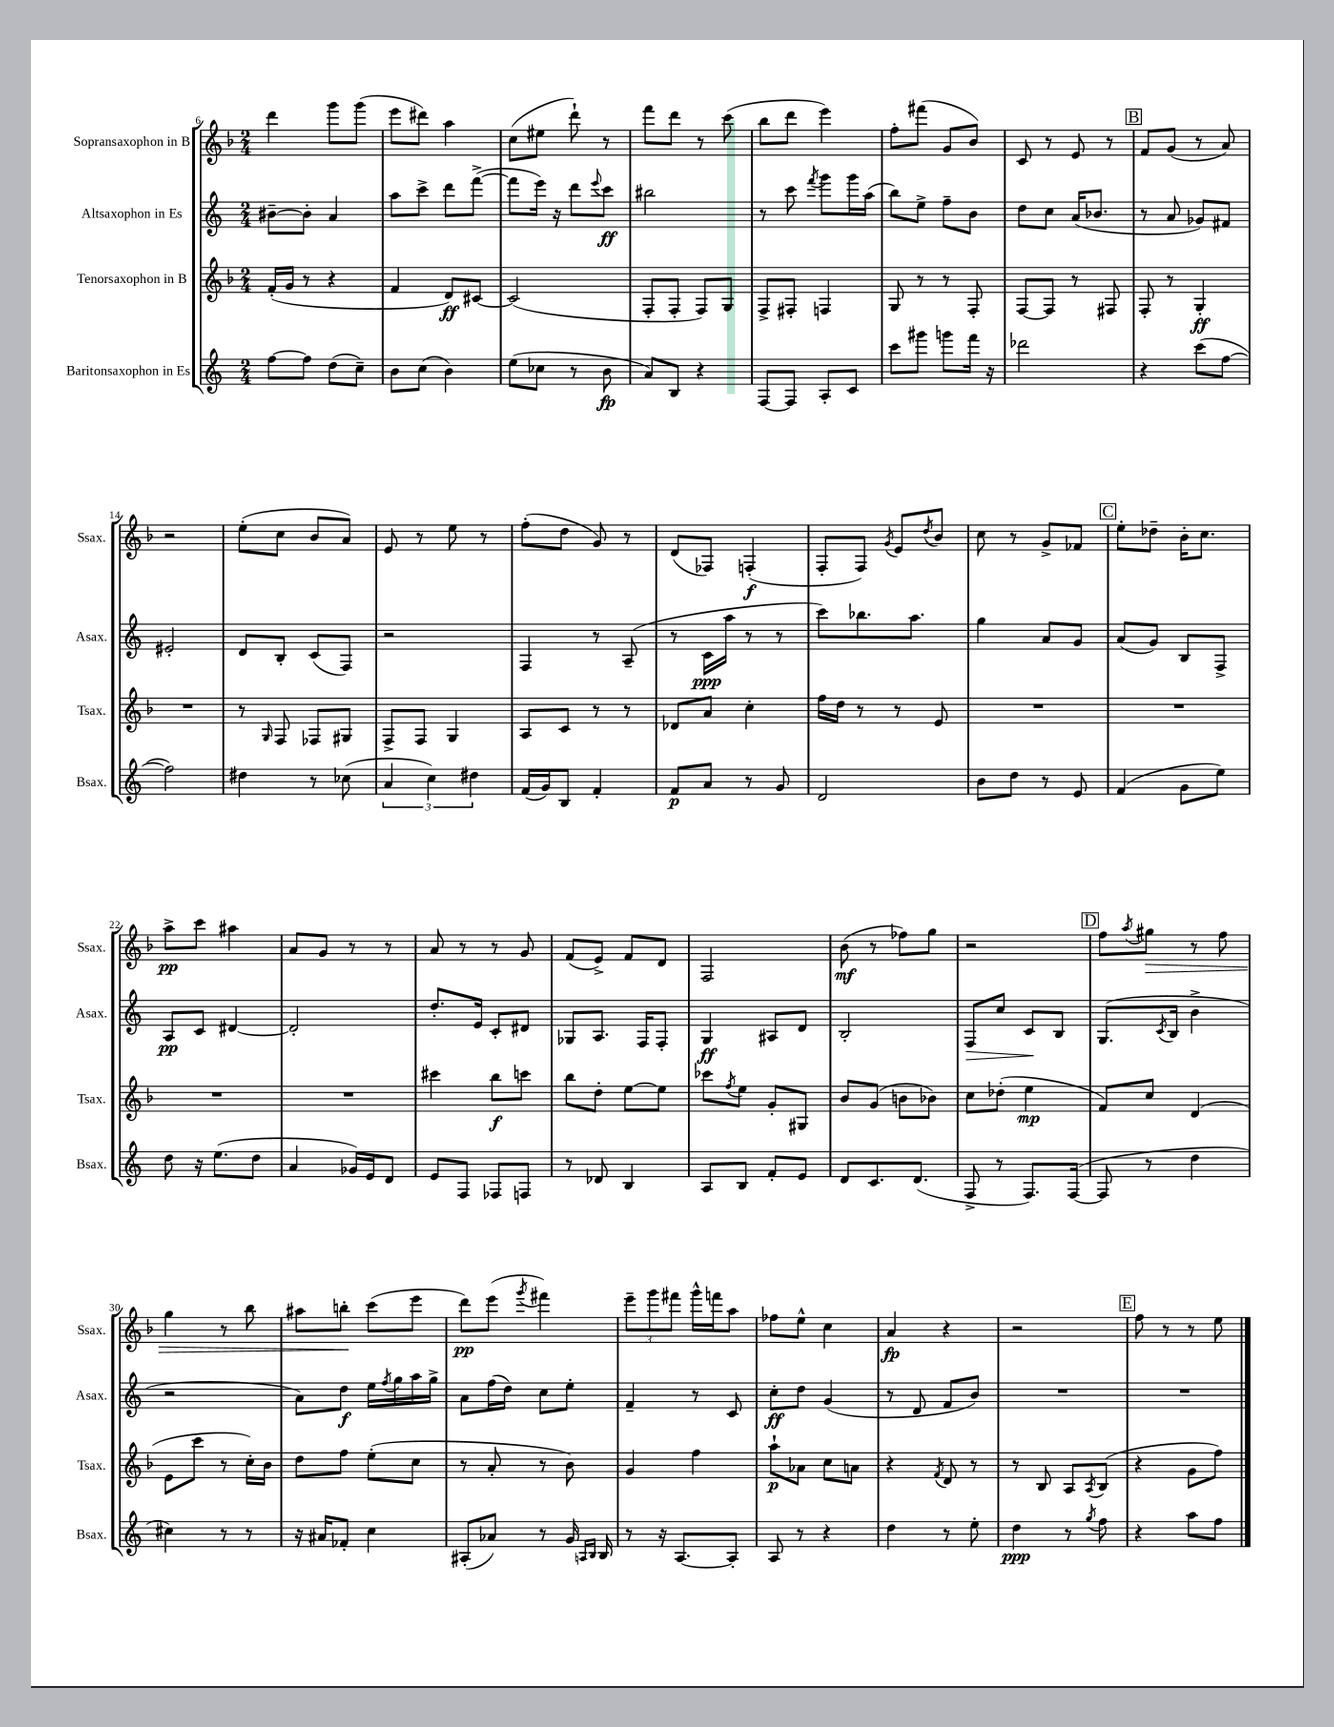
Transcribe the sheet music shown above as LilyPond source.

<<
\new StaffGroup <<
\new Staff = "s0" \with { instrumentName = "Sopransaxophon in B" shortInstrumentName = "Ssax." } {
    \clef treble \key f \major \numericTimeSignature \time 2/4
    d'''4 g'''8 g'''8( |
    e'''8 dis'''8) a''4 |
    c''8( eis''8 d'''8-!) r8 |
    f'''8 d'''8 r8 c'''8( |
    bes''8 d'''8 e'''4) |
    f''8-. fis'''8( g'8 bes'8) |
    c'8 r8 e'8 r8 |
    \mark \markup { \box "B" } f'8 g'8( r8 a'8) |
    r2 |
    e''8-.( c''8 bes'8 a'8) |
    e'8 r8 e''8 r8 |
    f''8-.( d''8 g'8) r8 |
    d'8( fes8) f4-.\f( |
    f8-. f8) \acciaccatura { g'8 } e'8 \acciaccatura { d''8 } bes'8 |
    c''8 r8 g'8-> fes'8 |
    \mark \markup { \box "C" } e''8-. des''8-- bes'16-. c''8. |
    a''8->\pp c'''8 ais''4 |
    a'8 g'8 r8 r8 |
    a'8 r8 r8 g'8 |
    f'8( e'8->) f'8 d'8 |
    f2 |
    bes'8\mf( r8 fes''8) g''8 |
    r2 |
    \mark \markup { \box "D" } f''8 \acciaccatura { a''8 } gis''8\> r8 f''8 |
    g''4 r8 bes''8 |
    ais''8 b''8-.\! c'''8( e'''8 |
    d'''8\pp) e'''8( \acciaccatura { g'''8 } fis'''4) |
    \tuplet 3/2 { e'''8-- g'''8 fis'''8 } g'''16-^ f'''16 a''8 |
    fes''8 e''8-^ c''4 |
    a'4\fp r4 |
    r2 |
    \mark \markup { \box "E" } f''8 r8 r8 e''8 \bar "|." |
}
\new Staff = "s1" \with { instrumentName = "Altsaxophon in Es" shortInstrumentName = "Asax." } {
    \clef treble \key c \major \numericTimeSignature \time 2/4
    bis'8~-- bis'8-. a'4 |
    a''8 c'''8-> d'''8 f'''8~->( |
    f'''8 e'''16) r16 d'''8 \appoggiatura { e'''8 } c'''8\ff |
    bis''2 |
    r8 c'''8 \acciaccatura { f'''8 } g'''8 g'''16 a''16( |
    b''8) e''8-> f''8-- b'8 |
    d''8 c''8 a'16( bes'8. |
    \mark \markup { \box "B" } r8 a'8 ges'8) fis'8 |
    eis'2-. |
    d'8 b8-. c'8( f8) |
    r2 |
    f4 r8 a8--( |
    r8 c'16\ppp a''16 r8 r8 |
    c'''8) bes''8. a''8. |
    g''4 a'8 g'8 |
    \mark \markup { \box "C" } a'8( g'8) b8 f8-> |
    a8\pp c'8 dis'4~ |
    dis'2-. |
    d''8.-. e'16 c'8-. dis'8 |
    ges8 a8. f16 f8-. |
    g4\ff ais8 d'8 |
    b2-. |
    f8\> c''8 c'8\! b8 |
    \mark \markup { \box "D" } g8.( \acciaccatura { c'8 } b16 b'4-> |
    r2 |
    a'8) d''8\f e''16 \acciaccatura { f''8 } g''16 a''16 g''16-> |
    a'8 f''16( d''16) c''8 e''8-. |
    f'4-- r8 c'8 |
    c''8-.\ff d''8 g'4( |
    r8 d'8 f'8 b'8) |
    R2 |
    \mark \markup { \box "E" } R2 \bar "|." |
}
\new Staff = "s2" \with { instrumentName = "Tenorsaxophon in B" shortInstrumentName = "Tsax." } {
    \clef treble \key f \major \numericTimeSignature \time 2/4
    f'16-.( g'16 r8 r4 |
    f'4 d'8\ff) cis'8~ |
    cis'2( |
    f8-. f8-. f8) g8 |
    f8-> fis8-. f4 |
    g8 r8 r8 f8-. |
    f8~ f8 r8 fis8 |
    \mark \markup { \box "B" } f8-. r8 g4-.\ff |
    R2 |
    r8 \grace { g16 } f8 fes8 gis8 |
    f8-> f8 g4 |
    a8 c'8 r8 r8 |
    des'8 a'8 c''4-. |
    f''16 d''16 r8 r8 e'8 |
    R2 |
    \mark \markup { \box "C" } R2 |
    R2 |
    R2 |
    cis'''4 bes''8\f c'''8 |
    bes''8 d''8-. e''8~ e''8 |
    ces'''8 \acciaccatura { f''8 } e''8 g'8-. gis8 |
    bes'8 g'8( b'8 bes'8) |
    c''8 des''8-.( e''4\mp |
    \mark \markup { \box "D" } f'8) c''8 d'4( |
    e'8 c'''8 r8 c''16-.) bes'16 |
    d''8 f''8 e''8-.( c''8 |
    r8 a'8-. r8 bes'8) |
    g'4 f''4 |
    a''8-!\p aes'8 c''8 a'8 |
    r4 \acciaccatura { f'8 } d'8 r8 |
    r8 bes8 a8 \acciaccatura { a8 } bes8( |
    \mark \markup { \box "E" } r4 g'8 f''8) \bar "|." |
}
\new Staff = "s3" \with { instrumentName = "Baritonsaxophon in Es" shortInstrumentName = "Bsax." } {
    \clef treble \key c \major \numericTimeSignature \time 2/4
    f''8~ f''8 d''8( c''8--) |
    b'8 c''8( b'4) |
    e''8( ces''8 r8 b'8\fp |
    a'8) b8 r4 |
    f8~ f8 a8-. c'8 |
    c'''8 gis'''8 g'''8 f'''16 r16 |
    des'''2 |
    \mark \markup { \box "B" } r4 c'''8( f''8~ |
    f''2) |
    dis''4 r8 ces''8( |
    \tuplet 3/2 { a'4 c''4) dis''4 } |
    f'16( g'16) b8 f'4-. |
    f'8\p a'8 r8 g'8 |
    d'2 |
    b'8 d''8 r8 e'8 |
    \mark \markup { \box "C" } f'4( g'8 e''8) |
    d''8 r16 e''8.( d''8 |
    a'4 ges'16) e'16 d'8 |
    e'8 f8 fes8 f8 |
    r8 des'8 b4 |
    a8 b8 f'8-. e'8 |
    d'8 c'8. d'8.( |
    f8-> r8 f8.) f16~( |
    \mark \markup { \box "D" } f8 r8 d''4 |
    cis''4) r8 r8 |
    r16 ais'16 fes'8-. c''4 |
    ais8-.( aes'8) r8 g'16 \grace { a16 b16 } b16 |
    r8 r16 a8.~ a8-. |
    a8 r8 r4 |
    d''4 r8 e''8-. |
    d''4\ppp r8 \acciaccatura { g''8 } f''8 |
    \mark \markup { \box "E" } r4 a''8 f''8 \bar "|." |
}
>>
>>
\layout { \context { \Score currentBarNumber = #6 } }
